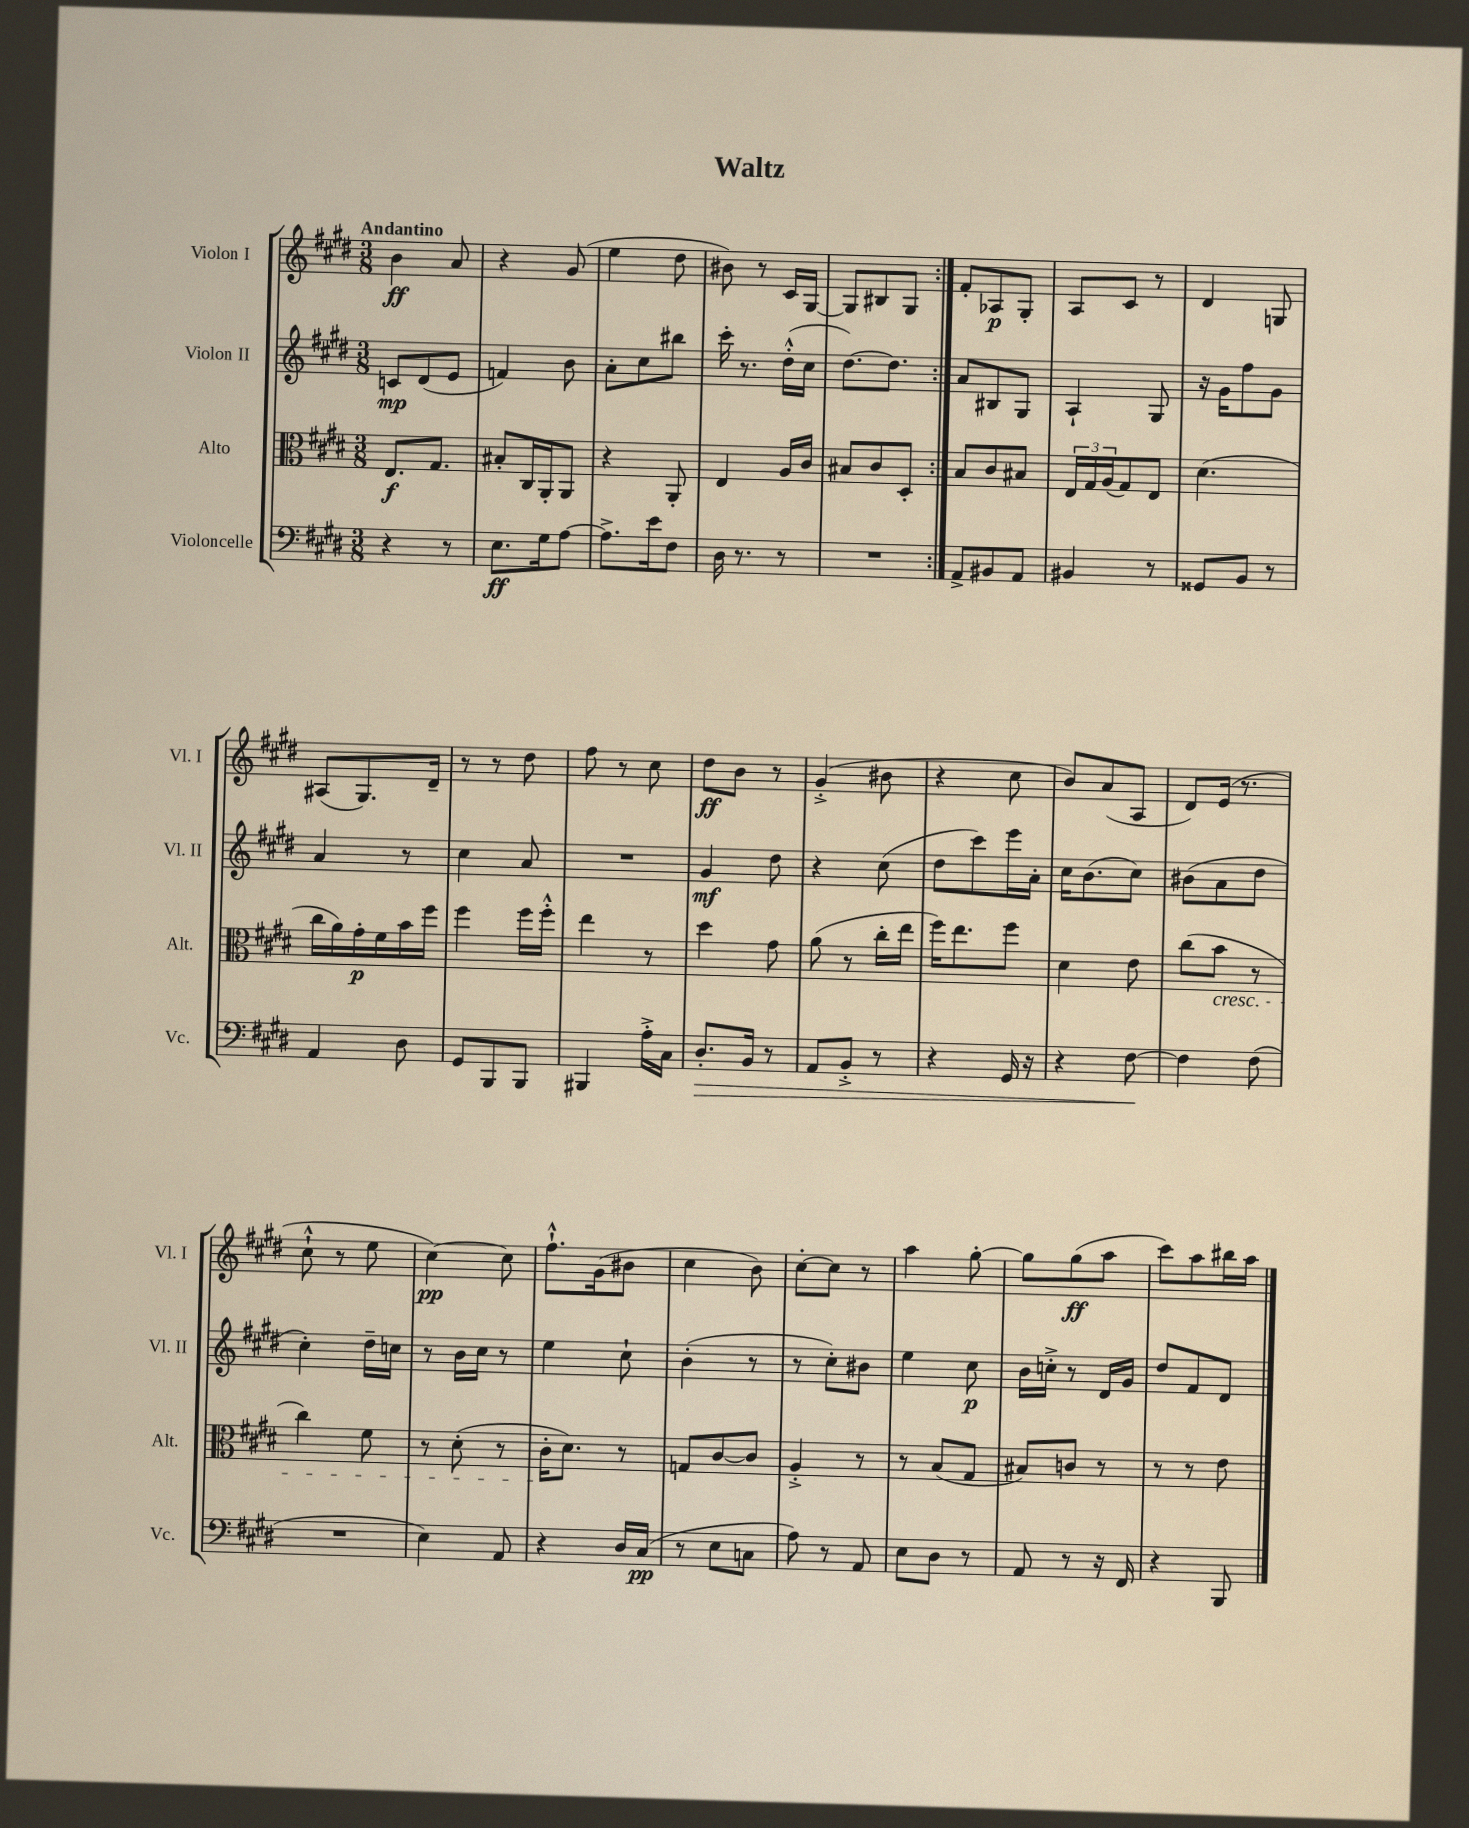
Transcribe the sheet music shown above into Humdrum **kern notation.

**kern	**kern	**kern	**kern
*staff4	*staff3	*staff2	*staff1
*clefF4	*clefC3	*clefG2	*clefG2
*k[f#c#g#d#]	*k[f#c#g#d#]	*k[f#c#g#d#]	*k[f#c#g#d#]
*M3/8	*M3/8	*M3/8	*M3/8
4r	8.E	8c	4b
.	.	(8d#	.
.	8.G#	.	.
8r	.	8e	8a
=	=	=	=
8.E	8B#'	4f)	4r
.	16C#	.	.
16G#	16AA'	.	.
[8A	8AA	8b	(8g#
=	=	=	=
8.A^]	4r	8a'	4ee
.	.	8cc#	.
16e	.	.	.
8F#	8AA'	8bb#	8dd#
=	=	=	=
16D#	4E	16ccc#'	8b#)
8.r	.	8.r	.
.	.	.	8r
8r	16A	(16dd#'^^	16c#
.	16c#	16cc#	[16G#
=	=	=	=
4.r	8B#	[8.dd#)	8G#]
.	8c#	.	8B#
.	.	8.dd#]	.
.	8D#'	.	8G#
=:|!	=:|!	=:|!	=:|!
8AA^	8B	8a	8f#'
8BB#	8c#	8B#	8A-
8AA	8B#	8G#	8G#'
=	=	=	=
4BB#	24E	4A`	8A
.	24G#	.	.
.	(24A	.	.
.	8G#)	.	8c#
8r	8E	8G#	8r
=	=	=	=
8GG##	(4.d#	16r	4d#
.	.	16g#	.
8BB	.	8ff#	.
8r	.	8g#	8G
=	=	=	=
4AA	16cc#	4a	(8A#
.	16a)	.	.
.	16g#'	.	8.G#)
.	16f#	.	.
8D#	16b	8r	.
.	16ff#	.	16d#~
=	=	=	=
8GG#	4ff#	4cc#	8r
8BBB	.	.	8r
8BBB	16ff#	8a	8dd#
.	16ff#'^^	.	.
=	=	=	=
4BBB#	4ee	4.r	8ff#
.	.	.	8r
16A'^	8r	.	8cc#
16C#	.	.	.
=	=	=	=
8.D#'	4dd#	4g#	8dd#
.	.	.	8b
16BB	.	.	.
8r	8g#	8dd#	8r
=	=	=	=
8AA	(8a	4r	(4g#'^
8BB'^	8r	.	.
8r	16cc#'	(8cc#	8b#
.	16ee	.	.
=	=	=	=
4r	16ff#)	8dd#	4r
.	8.ee	.	.
.	.	8ccc#)	.
16GG#	8ff#	16eee	8cc#
16r	.	16a'	.
=	=	=	=
4r	4d#	16cc#	8b)
.	.	(8.b	.
.	.	.	(8a
[8F#	8e	8cc#)	8A
=	=	=	=
4F#]	(8cc#	(8b#	8d#)
.	8b	8a	(16e
.	.	.	8.r
(8F#	8r	8dd#	.
=	=	=	=
4.r	4cc#)	4cc#')	8cc#`^^
.	.	.	8r
.	8f#	16dd#~	8ee
.	.	16cc	.
=	=	=	=
4E)	8r	8r	[4cc#)
.	(8d#'	16b	.
.	.	16cc#	.
8AA	8r	8r	8cc#]
=	=	=	=
4r	16c#'	4ee	8.ff#`^^
.	8.d#)	.	.
.	.	.	(16g#
16D#	8r	8cc#`	8b#
(16C#	.	.	.
=	=	=	=
8r	8G	(4b'	4cc#
8E	[8c#	.	.
8C	8c#]	8r	8b)
=	=	=	=
8A)	4A'^	8r	[8cc#'
8r	.	8cc#')	8cc#]
8AA	8r	8b#	8r
=	=	=	=
8E	8r	4ee	4aa
8D#	(8B	.	.
8r	8G#	8cc#	[8gg#'
=	=	=	=
8AA	8B#)	16b	8gg#]
.	.	16cc'^	.
8r	8c	8r	(8gg#
16r	8r	16d#	8aa
16FF#	.	16g#	.
=	=	=	=
4r	8r	8dd#	8ccc#)
.	8r	8f#	8aa
8BBB	8e	8d#	16bb#
.	.	.	16aa
==	==	==	==
*-	*-	*-	*-
